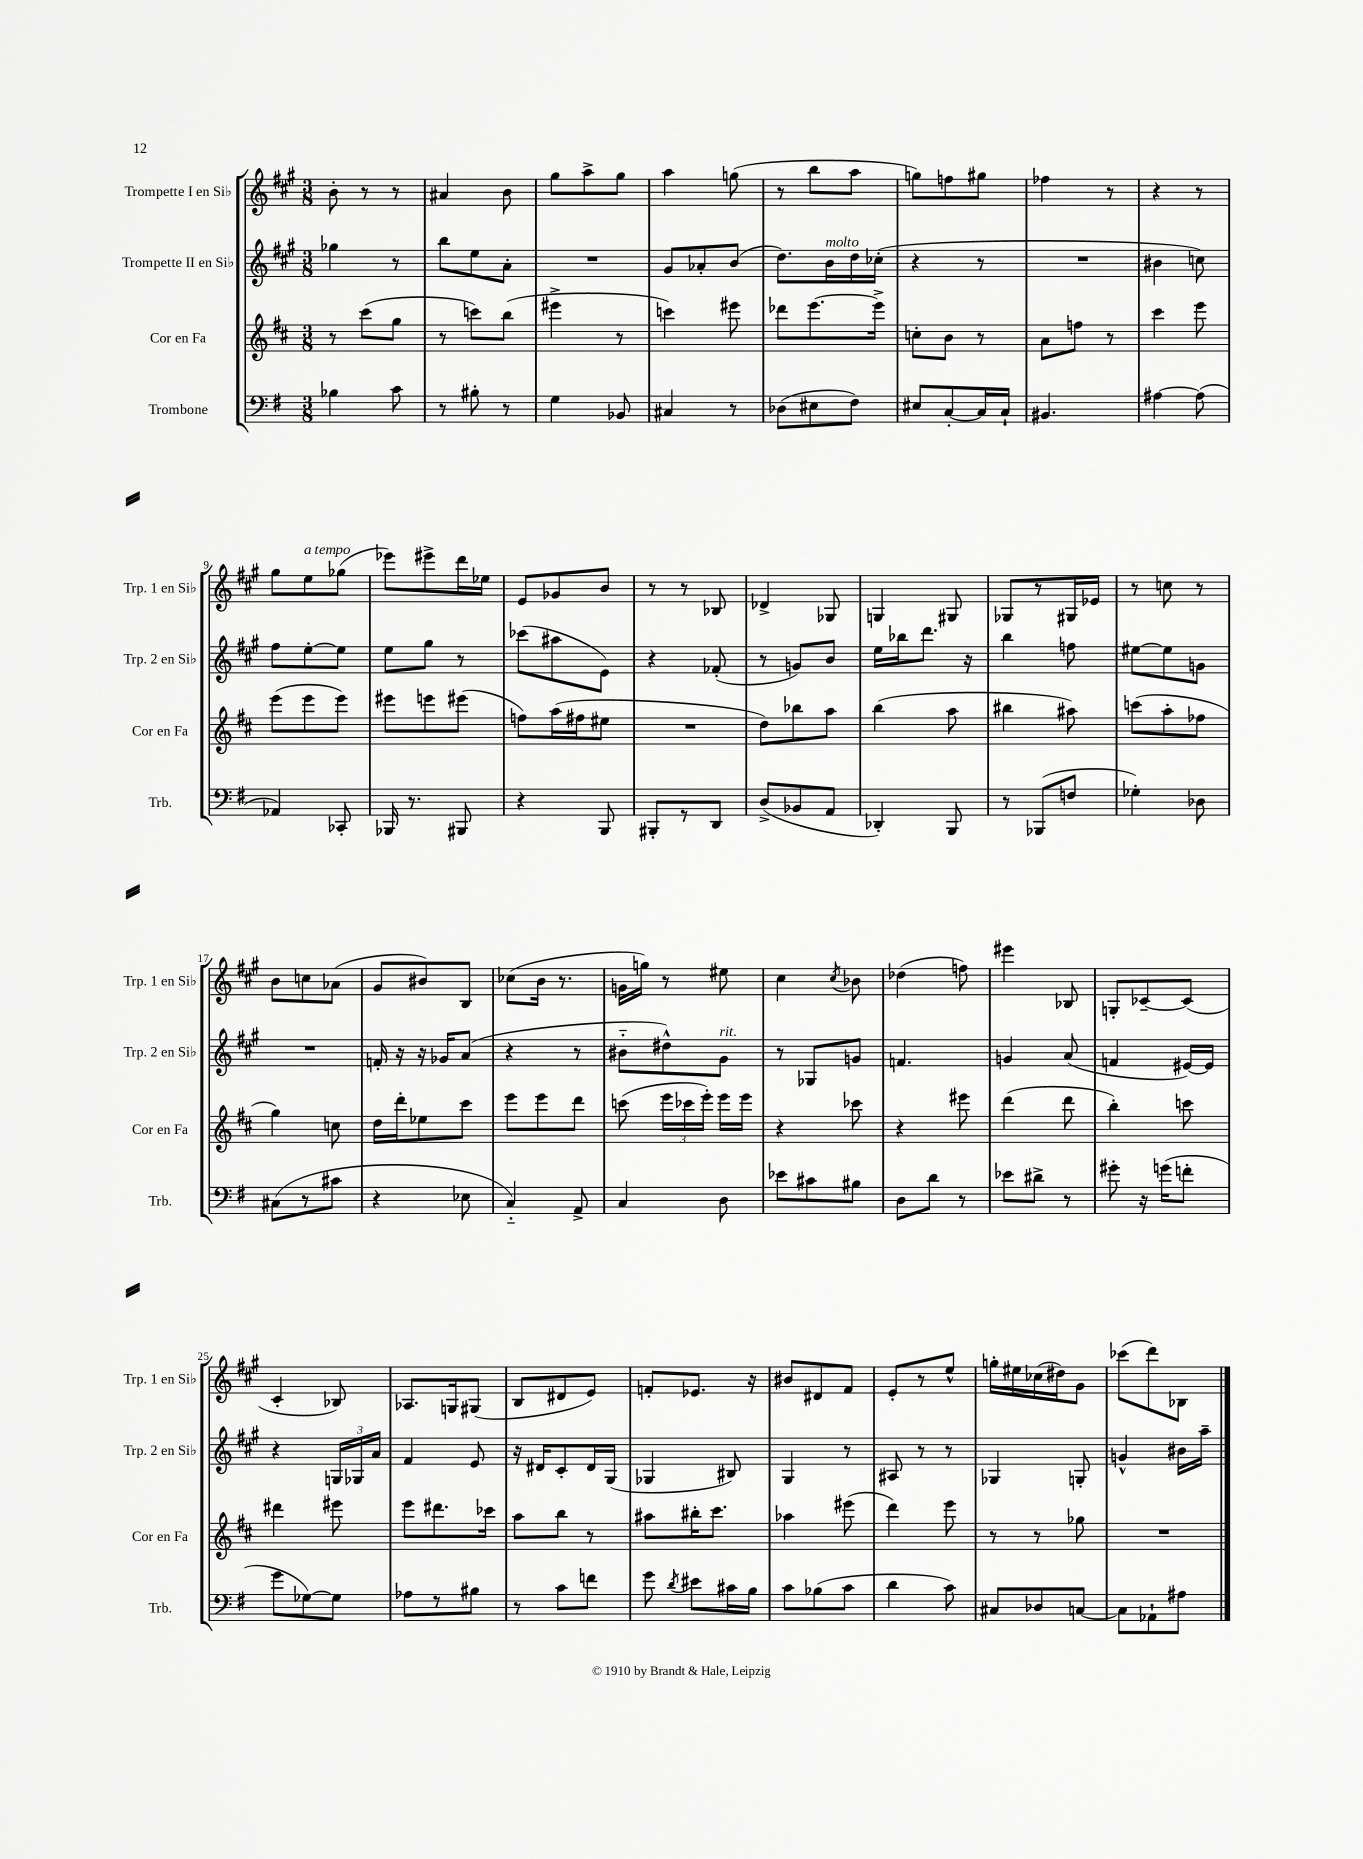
<<
\new StaffGroup <<
\new Staff = "s0" \with { instrumentName = "Trompette I en Sib" shortInstrumentName = "Trp. 1 en Sib" } {
    \clef treble \key a \major \numericTimeSignature \time 3/8
    \autoBeamOff b'8-. r8 r8 |
    ais'4 b'8 |
    gis''8[ a''8-> gis''8] |
    a''4 g''8( |
    r8 b''8[ a''8] |
    g''8[) f''8 gis''8] |
    fes''4 r8 |
    r4 r8 |
    gis''8[ e''8^\markup { \italic "a tempo" } ges''8]( |
    ees'''8[) eis'''8-> d'''16 ees''16] |
    e'8[ ges'8 b'8] |
    r8 r8 bes8 |
    des'4-> ges8 |
    g4 gis8 |
    ges8[ r8 gis16 ees'16] |
    r8 c''8 r8 |
    b'8[ c''8 aes'8]( |
    gis'8[ bis'8) b8] |
    ces''8[( b'16] r8. |
    g'16[ g''16]) r8 eis''8 |
    cis''4 \acciaccatura { cis''8 } bes'8 |
    des''4( f''8) |
    eis'''4 bes8 |
    g8[-. ces'8~-- ces'8]( |
    cis'4-. bes8) |
    aes8.[ g16 gis8]( |
    b8[ dis'8 e'8]) |
    f'8[-. ees'8.] r16 |
    bis'8[ dis'8 fis'8] |
    e'8[-. r8 e''8]-^ |
    g''16[-. eis''16 ces''16( dis''16) gis'8] |
    ces'''8[( d'''8) bes8] \bar "|." |
}
\new Staff = "s1" \with { instrumentName = "Trompette II en Sib" shortInstrumentName = "Trp. 2 en Sib" } {
    \clef treble \key a \major \numericTimeSignature \time 3/8
    \autoBeamOff ges''4 r8 |
    b''8[ e''8 a'8]-. |
    R4. |
    gis'8[ aes'8-. b'8]( |
    d''8.[) b'16^\markup { \italic "molto" } d''16 ces''16]-.( |
    r4 r8 |
    R4. |
    bis'4 c''8) |
    fis''8[ e''8~-. e''8] |
    e''8[ gis''8] r8 |
    ces'''8[( ais''8 e'8]) |
    r4 fes'8-.( |
    r8 g'8[) b'8] |
    e''16[ bes''16 d'''8.] r16 |
    b''4 f''8 |
    eis''8[~ eis''8 g'8] |
    R4. |
    f'16-. r16 r16 ges'16[ a'8]( |
    r4 r8 |
    bis'8[-_ dis''8-^) gis'8]^\markup { \italic "rit." } |
    r8 ges8[ g'8] |
    f'4. |
    g'4 a'8( |
    f'4 eis'16[~) eis'16] |
    r4 \tuplet 3/2 { g16[ ges16 a'16] } |
    fis'4 e'8 |
    r16 dis'16[ cis'8-. dis'16 gis16]( |
    ges4 bis8) |
    gis4 r8 |
    ais8 r8 r8 |
    ges4 g8-. |
    g'4-^ bis'16[ a''16]-- \bar "|." |
}
\new Staff = "s2" \with { instrumentName = "Cor en Fa" shortInstrumentName = "Cor en Fa" } {
    \clef treble \key d \major \numericTimeSignature \time 3/8
    \autoBeamOff r8 cis'''8[( g''8] |
    r8 c'''8[) b''8]( |
    eis'''4-> r8 |
    c'''4) eis'''8 |
    des'''8[ e'''8.~ e'''16]-> |
    c''8[-. b'8] r8 |
    a'8[ f''8] r8 |
    cis'''4 e'''8 |
    e'''8[( e'''8 e'''8]) |
    eis'''8[ e'''8 eis'''8]( |
    f''8[) a''16( fis''16 eis''8] |
    R4. |
    d''8[) bes''8 a''8] |
    b''4( a''8 |
    bis''4 ais''8) |
    c'''8[( a''8-. fes''8] |
    g''4) c''8 |
    d''16[ d'''16-. ees''8 cis'''8] |
    e'''8[ e'''8 d'''8] |
    c'''8( \tuplet 3/2 { e'''16[ ces'''16 e'''16]-.) } e'''16[ e'''16] |
    r4 ces'''8 |
    r4 eis'''8 |
    d'''4( d'''8 |
    b''4-.) c'''8 |
    dis'''4 eis'''8 |
    e'''8[ dis'''8. ces'''16] |
    a''8[ b''8] r8 |
    ais''8[ bis''16-. cis'''8.] |
    aes''4 eis'''8( |
    d'''4) e'''8 |
    r8 r8 ges''8 |
    R4. \bar "|." |
}
\new Staff = "s3" \with { instrumentName = "Trombone" shortInstrumentName = "Trb." } {
    \clef bass \key g \major \numericTimeSignature \time 3/8
    \autoBeamOff bes4 c'8 |
    r8 bis8-. r8 |
    g4 bes,8 |
    cis4 r8 |
    des8[( eis8 fis8]) |
    eis8[ c8~-. c16 c16]-! |
    bis,4. |
    ais4~ ais8( |
    aes,4) ces,8-. |
    bes,,16 r8. bis,,8 |
    r4 b,,8 |
    bis,,8[-. r8 d,8] |
    d8[->( bes,8 a,8] |
    des,4-.) b,,8 |
    r8 bes,,8[( f8] |
    ges4-.) des8 |
    cis8[( r8 cis'8] |
    r4 ees8 |
    c4-_) a,8-> |
    c4 d8 |
    ees'8[ cis'8 bis8] |
    d8[ d'8] r8 |
    ees'8[ dis'8]-> r8 |
    gis'8-. r16 g'16[( f'8]-. |
    g'8[ ges8~) ges8] |
    aes8[ r8 bis8] |
    r8 c'8[ f'8] |
    g'8 \acciaccatura { d'8 } eis'8[ cis'16 b16] |
    c'8[ bes8( c'8] |
    d'4 c'8) |
    cis8[ des8 c8]~ |
    c8[ aes,8-! ais8] \bar "|." |
}
>>
>>
